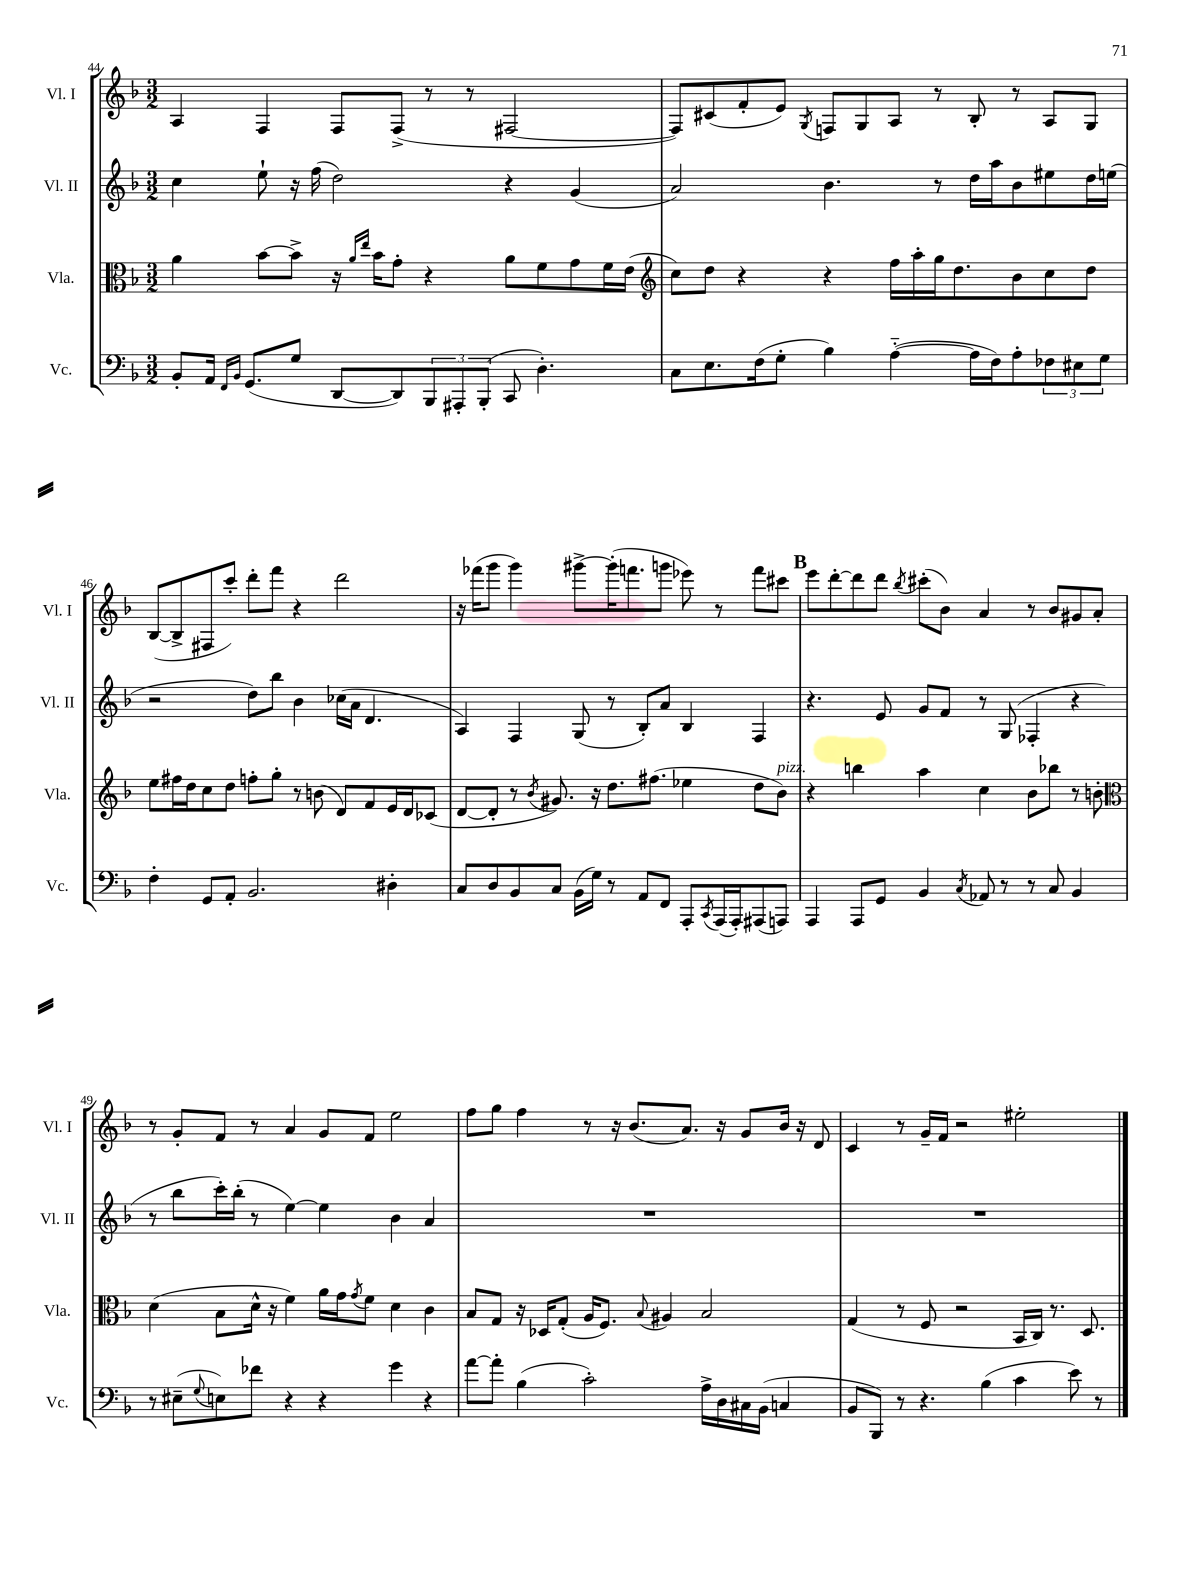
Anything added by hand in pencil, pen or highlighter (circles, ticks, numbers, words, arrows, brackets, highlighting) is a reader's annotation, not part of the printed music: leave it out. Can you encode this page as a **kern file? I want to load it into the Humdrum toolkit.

**kern	**kern	**kern	**kern
*staff4	*staff3	*staff2	*staff1
*clefF4	*clefC3	*clefG2	*clefG2
*k[b-]	*k[b-]	*k[b-]	*k[b-]
*M3/2	*M3/2	*M3/2	*M3/2
8BB-'	4a	4cc	4A
16AA	.	.	.
16qqFF	.	.	.
16qqBB-	.	.	.
(8.GG	.	.	.
.	[8b-	8ee`	4F
8G	8b-^]	16r	.
.	.	(16ff	.
[8DD	16r	2dd)	8F
.	16qqa	.	.
.	16qqee	.	.
.	16b-	.	.
8DD])	8g'	.	(8F^
12BBB-	4r	.	8r
12AAA#'	.	.	.
.	.	.	8r
(12BBB-'	.	.	.
8CC	8a	4r	[2F#
4.D')	8f	.	.
.	8g	(4g	.
.	16f	.	.
.	(16e	.	.
=	=	=	=
*	*clefG2	*	*
8C	8cc)	2a)	8F#])
8.E	8dd	.	(8c#
.	4r	.	8f'
(16F	.	.	.
8G'	.	.	8e)
.	.	.	8qG
4B-)	4r	4.b-	8F
.	.	.	8G
([4A'~	16ff	.	8A
.	16aa'	.	.
.	16gg	8r	8r
.	8.dd	.	.
16A]	.	16dd	8B-'
16F)	.	16aa	.
8A'	8b-	8b-	8r
12F-	8cc	8ee#	8A
12E#	.	.	.
.	8dd	16dd	8G
12G	.	.	.
.	.	(16ee	.
=	=	=	=
4F'	8ee	2r	([8B-
.	16ff#	.	8B-^]
.	16dd	.	.
8GG	8cc	.	8F#
8AA'	8dd	.	8ccc')
2.BB-	8ff'	8dd)	8ddd'
.	8gg'	8bb-	8fff
.	8r	4b-	4r
.	(8b	.	.
.	8d)	(16cc-	2ddd
.	.	16a	.
.	8f	4.d	.
4D#'	16e	.	.
.	16d	.	.
.	(8c-	.	.
=	=	=	=
8C	[8d	4A)	16r
.	.	.	(16fff-
8D	8d']	.	8ggg
8BB-	8r	4F	4ggg)
.	8qb-	.	.
8C	8.g#)	.	.
(16BB-	.	(8G	[8ggg#^
16G)	16r	.	.
8r	8.dd	8r	(16ggg#']
.	.	.	8.fff
8AA	.	8B-')	.
.	(8.ff#	.	.
8FF	.	8a	8ggg
8AAA'	4ee-	4B-	8eee-)
8qCC	.	.	.
(16AAA	.	.	8r
16AAA')	.	.	.
(8AAA#	8dd	4F	8fff
8AAA)	8b-)	.	8ccc#
=	=	=	=
4AAA	4r	4.r	8eee
.	.	.	[8ddd'
8AAA	4bb	.	8ddd]
8GG	.	8e	8ddd
.	.	.	8qbb-
4BB-	4aa	8g	(8ccc#'
.	.	8f	8b-)
8qC	.	.	.
8AA-	4cc	8r	4a
8r	.	(8G	.
8r	8b-	4F-'	8r
8C	8bb-	.	8b-
4BB-	8r	4r	8g#
.	8b'	.	8a'
=	=	=	=
*	*clefC3	*	*
8r	(4d	8r	8r
(8E#~	.	8bb-	8g'
8qqG	.	.	.
8E)	8B-	16ccc')	8f
.	.	(16bb-'	.
8f-	16d^^	8r	8r
.	16r	.	.
4r	4f)	[4ee)	4a
4r	16a	4ee]	8g
.	16g	.	.
.	8qg	.	.
.	8f	.	8f
4g	4d	4b-	2ee
4r	4c	4a	.
=	=	=	=
[8a	8B-	1.r	8ff
8a']	8G	.	8gg
(4B-	16r	.	4ff
.	16D-	.	.
.	(8G'	.	.
2c')	16A	.	8r
.	8.F)	.	.
.	.	.	16r
.	.	.	(8.b-
.	8qqB-	.	.
.	4A#	.	.
.	.	.	8.a)
16A^	2B-	.	.
16D	.	.	16r
16C#	.	.	8g
(16BB-	.	.	.
4C	.	.	16b-
.	.	.	16r
.	.	.	8d
=	=	=	=
8BB-	(4G	1.r	4c
8BBB-)	.	.	.
8r	8r	.	8r
4.r	8F	.	16g~
.	.	.	16f
.	2r	.	2r
(4B-	.	.	.
4c	16BB-	.	2ee#'
.	16C)	.	.
.	8.r	.	.
8e)	.	.	.
.	8.D	.	.
8r	.	.	.
==	==	==	==
*-	*-	*-	*-
